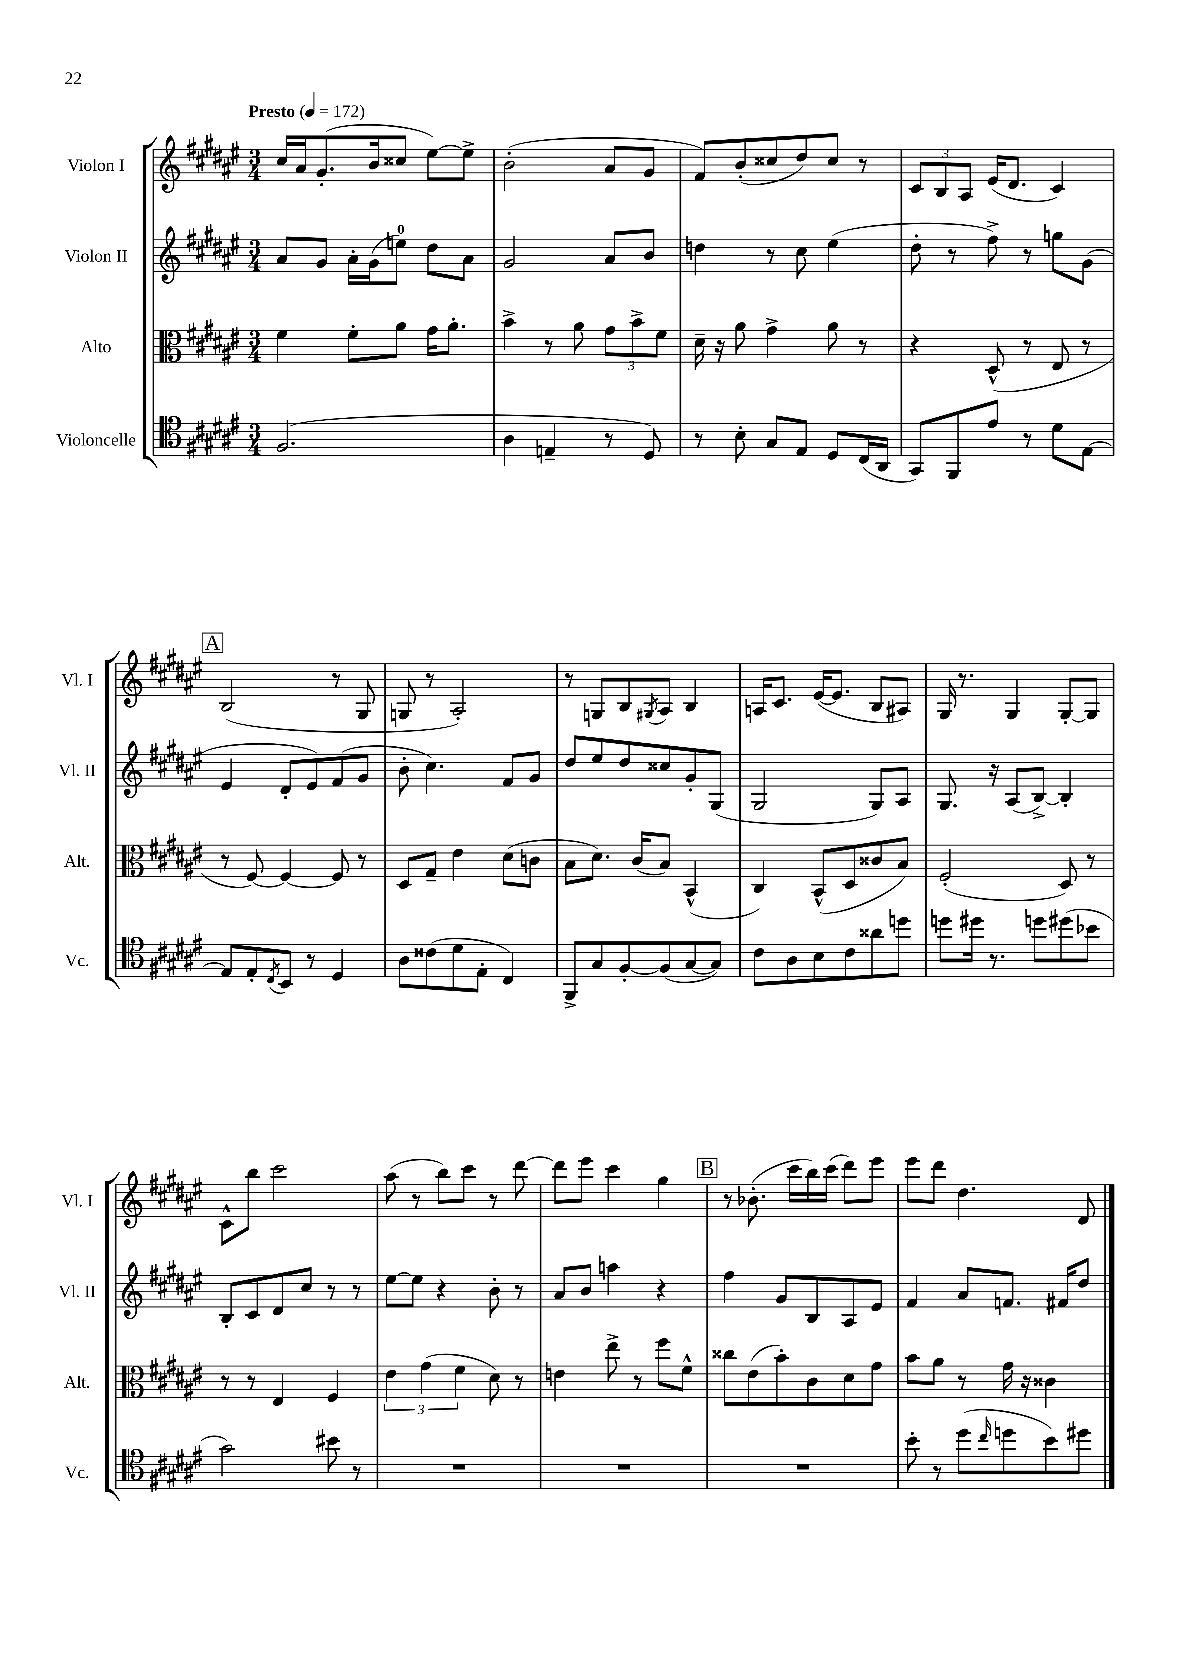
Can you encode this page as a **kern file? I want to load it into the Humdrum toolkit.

**kern	**kern	**kern	**kern
*staff4	*staff3	*staff2	*staff1
*clefC4	*clefC3	*clefG2	*clefG2
*k[f#c#g#d#a#e#]	*k[f#c#g#d#a#e#]	*k[f#c#g#d#a#e#]	*k[f#c#g#d#a#e#]
*M3/4	*M3/4	*M3/4	*M3/4
*MM172	*MM172	*MM172	*MM172
(2.F#	4f#	8a#	16cc#
.	.	.	16a#
.	.	8g#	(8.g#'
.	8f#'	16a#'	.
.	.	(16g#	16b
.	8a#	8ee)	8cc##
.	16g#	8dd#	[8ee#)
.	8.a#'	.	.
.	.	8a#	8ee#^]
=	=	=	=
4A#	4b^	2g#	(2b'
4E~	8r	.	.
.	8a#	.	.
8r	12g#	8a#	8a#
.	12b^	.	.
8D#)	.	8b	8g#
.	12f#	.	.
=	=	=	=
8r	16d#~	4dd	8f#)
.	16r	.	.
8B'	8a#	.	(8b'
8G#	4g#^	8r	8cc##
8E#	.	8cc#	8dd#)
8D#	8a#	(4ee#	8cc##
(16C#	8r	.	8r
16AA#	.	.	.
=	=	=	=
8GG#)	4r	8dd#'	12c#
.	.	.	12B
8FF#	.	8r	.
.	.	.	12A#
8e#	(8D#^^	8ff#^)	(16e#
.	.	.	8.d#
8r	8r	8r	.
8d#	8E#	8gg	4c#)
[8E#	8r	(8g#	.
=	=	=	=
8E#]	8r	4e#	(2B
8E#'	[8F#)	.	.
8qC#	.	.	.
8BB	4F#_	8d#'	.
8r	.	8e#)	.
4D#	8F#]	(8f#	8r
.	8r	8g#	8G#
=	=	=	=
8A#	8D#	8b'	8G
(8c##	8G#~	4.cc#)	8r
8d#	4e#	.	2A#')
8E#'	.	.	.
4C#)	(8d#	8f#	.
.	8c	8g#	.
=	=	=	=
8FF#^	8B	8dd#	8r
8G#	8.d#)	8ee#	8G
[8F#'	.	8dd#	8B
.	(16c#	.	.
.	.	.	8qG#
(8F#]	8B)	8cc##	8A#
[8G#	(4BB^^	8g#'	4B
8G#])	.	(8G#	.
=	=	=	=
8c#	4C#)	2G#	16A
.	.	.	8.c#
8A#	.	.	.
8B	(8BB^^	.	([16e#
.	.	.	8.e#]
8c#	8D#	.	.
8a##	8c##	8G#)	8B
8dd	8B)	8A#	8A#)
=	=	=	=
8dd	(2F#'	8.G#	16G#
.	.	.	8.r
16dd#	.	.	.
8.r	.	16r	.
.	.	(8A#	4G#
8dd	.	[8B^)	.
(8dd#	8D#)	4B']	[8G#'
8b-	8r	.	8G#]
=	=	=	=
2g#)	8r	8B'	8c#^^
.	8r	8c#	8bb
.	4E#	8d#	2ccc#
.	.	8cc#	.
8b#	4F#	8r	.
8r	.	8r	.
=	=	=	=
2.r	6e#	[8ee#	(8aa#
.	.	8ee#]	8r
.	(6g#	.	.
.	.	4r	8bb)
.	6f#	.	.
.	.	.	8ccc#
.	8d#)	8b'	8r
.	8r	8r	[8ddd#
=	=	=	=
2.r	4e	8a#	8ddd#]
.	.	8b	8eee#
.	8ee#^	4aa	4ccc#
.	8r	.	.
.	8ff#	4r	4gg#
.	8f#^^	.	.
=	=	=	=
2.r	8cc##	4ff#	8r
.	(8e#	.	(8.b-'
.	8b')	8g#	.
.	.	.	16ccc#
.	8c#	8B	16bb)
.	.	.	(16ccc#
.	8d#	8A#	8ddd#)
.	8g#	8e#	8eee#
=	=	=	=
8b'	8b	4f#	8eee#
8r	8a#	.	8ddd#
(8dd#	8r	8a#	4.dd#
16qqcc#	.	.	.
8dd	16g#	8.f	.
.	16r	.	.
8b)	4c##	.	.
.	.	16f#	.
8dd#	.	8dd#	8d#
==	==	==	==
*-	*-	*-	*-
